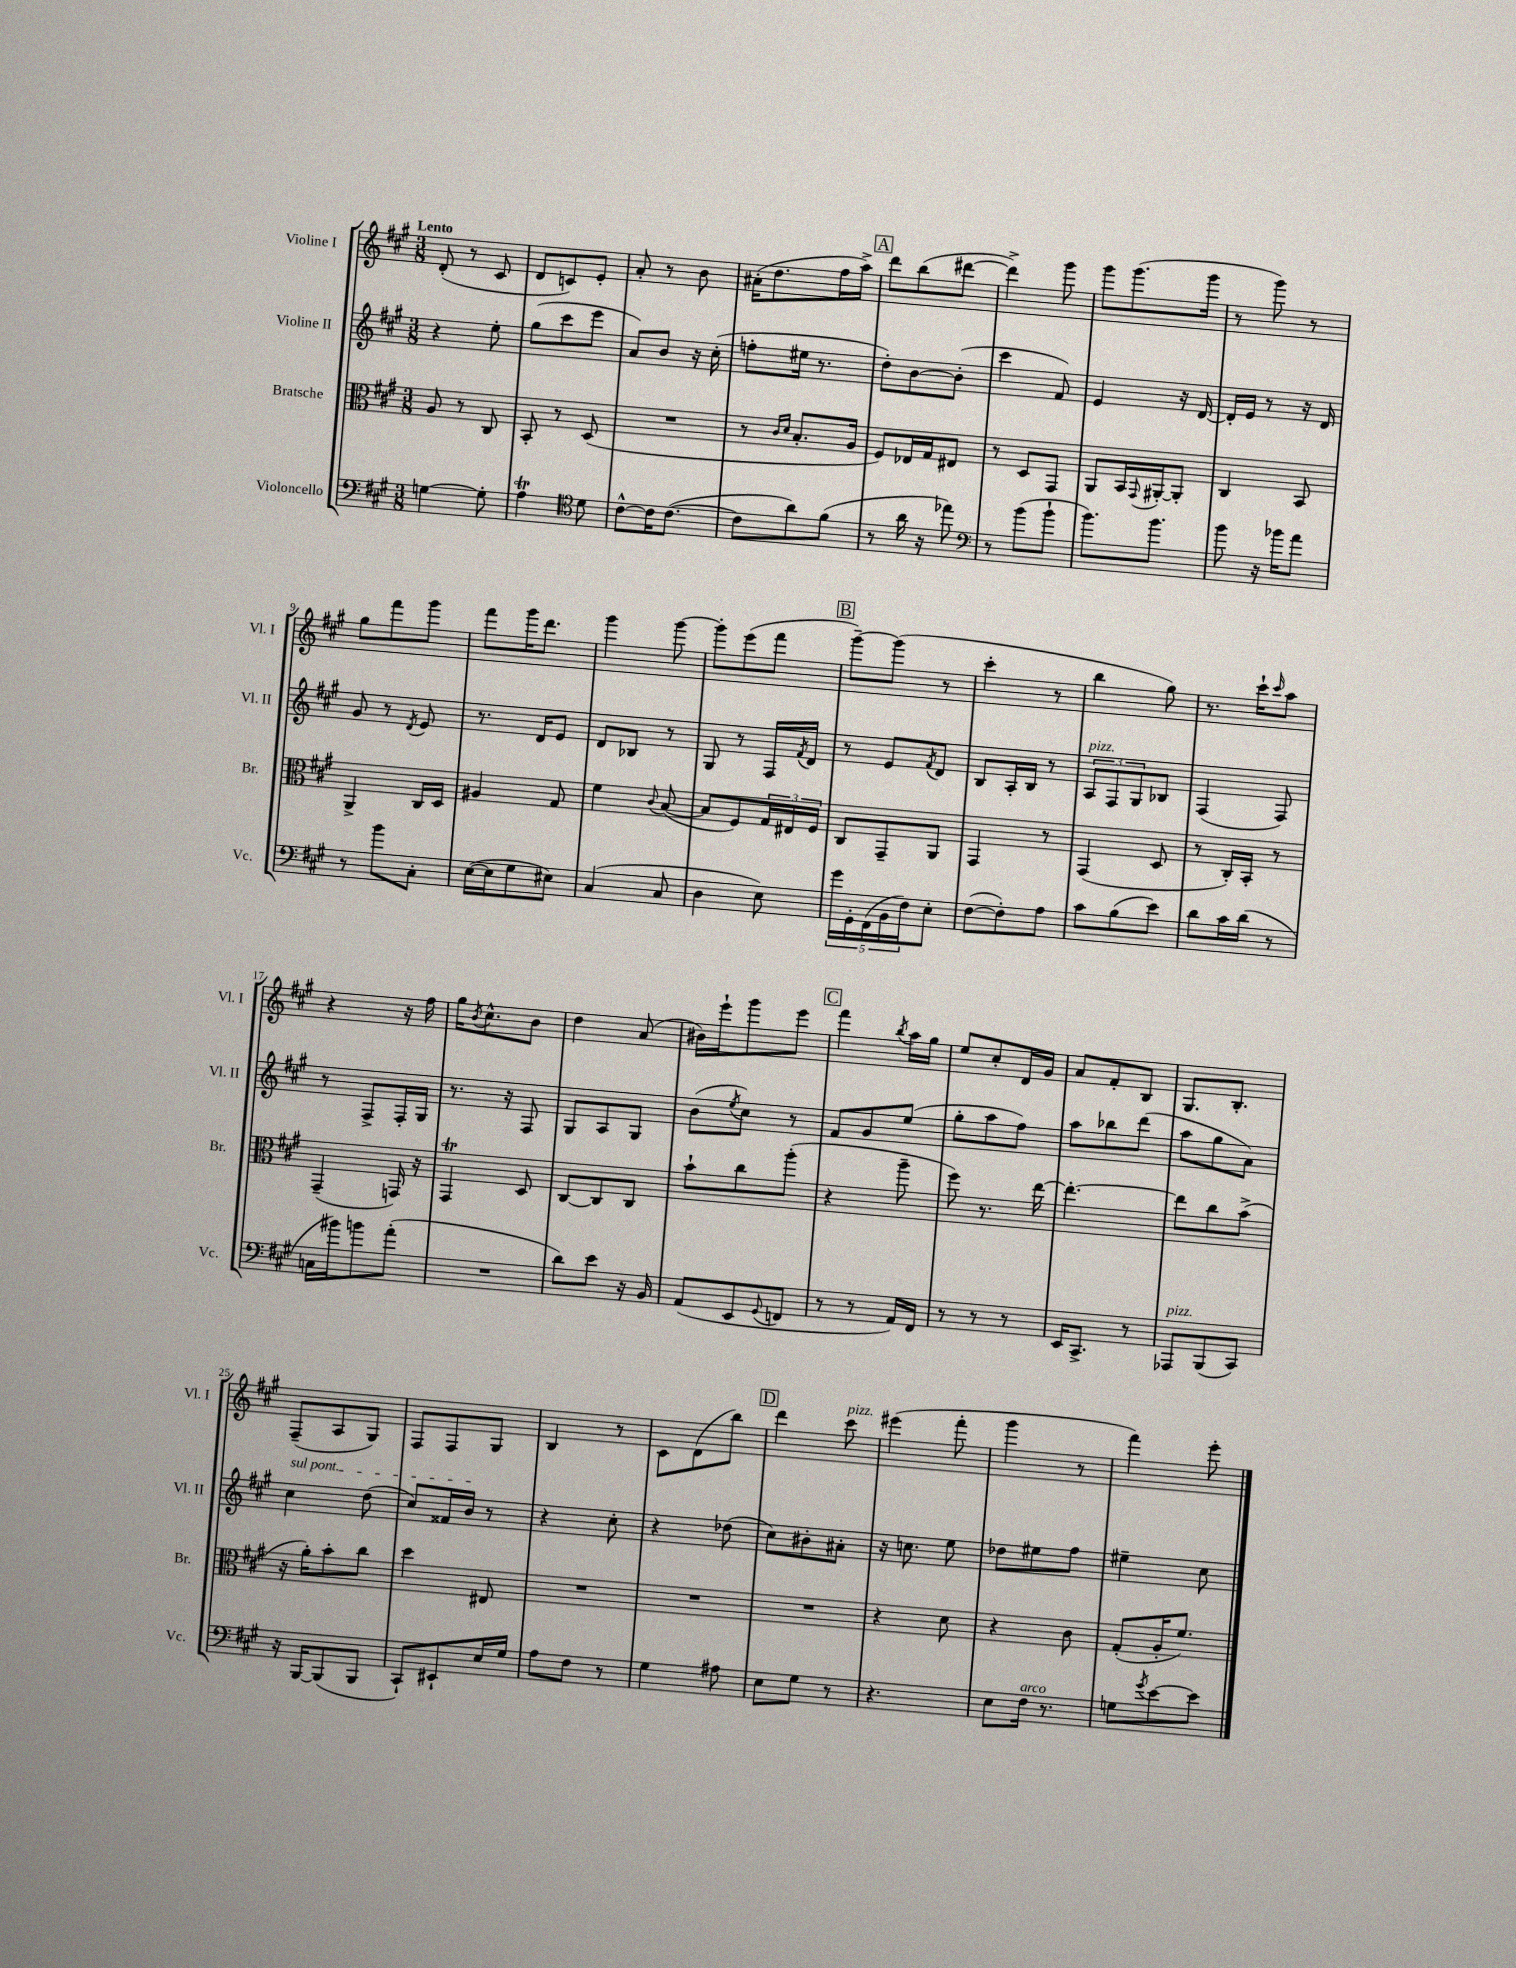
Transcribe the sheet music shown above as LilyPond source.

<<
\new StaffGroup <<
\new Staff = "s0" \with { instrumentName = "Violine I" shortInstrumentName = "Vl. I" } {
    \clef treble \key a \major \numericTimeSignature \time 3/8 \tempo "Lento"
    d'8-.( r8 cis'8 |
    d'8 c'8) e'8-. |
    a'8-. r8 b'8 |
    ais'16-.( d''8. fis''16 a''16->) |
    \mark \markup { \box "A" } d'''8 b''8( dis'''8~ |
    dis'''4->) gis'''8 |
    gis'''8 gis'''8.( gis'''16 |
    r8 gis'''8) r8 |
    gis''8 fis'''8 gis'''8 |
    fis'''8 gis'''16 d'''8. |
    gis'''4 gis'''8~ |
    gis'''8-. e'''8( fis'''8 |
    \mark \markup { \box "B" } gis'''8~--) gis'''8( r8 |
    cis'''4-. r8 |
    b''4 gis''8) |
    r8. cis'''16-! \grace { cis'''16 } a''8 |
    r4 r16 fis''16 |
    gis''16 \acciaccatura { b'8 } cis''8.-^ b'8 |
    d''4 a'8( |
    bis'16) e'''16-! gis'''8 e'''8 |
    \mark \markup { \box "C" } fis'''4 \acciaccatura { b''8 } a''16 gis''16 |
    e''8 cis''8-. d'16 gis'16 |
    a'8 fis'8-. b8 |
    gis8. b8.-. |
    fis8--( a8 gis8) |
    fis8 fis8 gis8 |
    b4 r8 |
    cis'8 d'8( b''8) |
    \mark \markup { \box "D" } d'''4 cis'''8^\markup { \italic "pizz." } |
    eis'''4( fis'''8-. |
    gis'''4 r8 |
    fis'''4) e'''8-. \bar "|." |
}
\new Staff = "s1" \with { instrumentName = "Violine II" shortInstrumentName = "Vl. II" } {
    \clef treble \key a \major \numericTimeSignature \time 3/8
    r4 e''8-. |
    gis''8( cis'''8 e'''8 |
    a'8) b'8 r16 cis''16-.( |
    f''8-. eis''16 r8. |
    \mark \markup { \box "A" } d''8-.) b'8~ b'8-.( |
    cis'''4 fis'8) |
    e'4 r16 d'16~ |
    d'16-. e'16 r8 r16 d'16 |
    gis'8 r8 \acciaccatura { d'8 } e'8 |
    r8. d'16 e'8 |
    d'8 bes8 r8 |
    gis8 r8 fis16 \acciaccatura { fis'8 } d'16 |
    \mark \markup { \box "B" } r8 e'8 \acciaccatura { fis'8 } d'8 |
    b8 a16-. b16 r8 |
    \tuplet 3/2 { a8^\markup { \italic "pizz." } fis8 gis8 } bes8 |
    fis4( fis8) |
    r8 fis8-> fis16-. gis16 |
    r8. r16 fis8 |
    gis8 a8 gis8 |
    b'8( \acciaccatura { e''8 } cis''8) r8 |
    \mark \markup { \box "C" } fis'8 gis'8 e''8( |
    gis''8-. a''8 fis''8) |
    a''8 bes''8 d'''8( |
    a''8 gis''8 a'8) |
    \once \override TextSpanner.bound-details.left.text = \markup { \italic "sul pont." } cis''4\startTextSpan d''8( |
    cis''8) fisis'16 b'16\stopTextSpan r8 |
    r4 cis''8-. |
    r4 des''8( |
    \mark \markup { \box "D" } cis''8) bis'8-. ais'8-. |
    r16 c''8. e''8 |
    des''8 eis''8 fis''8 |
    eis''4-- cis''8 \bar "|." |
}
\new Staff = "s2" \with { instrumentName = "Bratsche" shortInstrumentName = "Br." } {
    \clef alto \key a \major \numericTimeSignature \time 3/8
    a8 r8 cis8 |
    b,8-. r8 d8( |
    R4. |
    r8 \grace { cis'16 d'16 } b8.-. a16 |
    \mark \markup { \box "A" } fis8) ees16 gis16 eis8 |
    r8 d8 gis,8 |
    a,8 b,16 \appoggiatura { gis,8 } ais,16~-. ais,8-. |
    cis4 b,8 |
    a,4-> cis16 d16 |
    ais4 gis8 |
    fis'4 \appoggiatura { cis'8 } b8~( |
    b8 fis8) \tuplet 3/2 { gis16 eis16 fis16 } |
    \mark \markup { \box "B" } cis8 gis,8-- a,8 |
    gis,4 r8 |
    gis,4( d8 |
    r8 cis16-.) b,16-. r8 |
    gis,4--( g,16) r16 |
    gis,4\trill d8 |
    cis8~ cis8 cis8 |
    b'8-! cis''8 a''8-.( |
    \mark \markup { \box "C" } r4 a''8-- |
    fis''8) r8. e''16~ |
    e''4.~-. |
    e''8 cis''8 b'8->( |
    r16 a'16-.) b'8-. cis''8 |
    d''4 eis8 |
    R4. |
    R4. |
    \mark \markup { \box "D" } R4. |
    r4 d'8 |
    r4 cis'8 |
    gis8-.( a16-. fis'8.) \bar "|." |
}
\new Staff = "s3" \with { instrumentName = "Violoncello" shortInstrumentName = "Vc." } {
    \clef bass \key a \major \numericTimeSignature \time 3/8
    g4~ g8-. |
    a4\trill \clef tenor d'8 |
    cis'8~-^ cis'16 cis'8.~( |
    cis'8 a'8) fis'8( |
    \mark \markup { \box "A" } r8 a'16 r16 ees''8) |
    \clef bass r8 b'8( b'8-! |
    b'8.) b'8. |
    b'8 r16 bes'16 a'8 |
    r8 b'8 cis8-. |
    e16~( e16 gis8 eis8) |
    cis4( cis8 |
    d4 e8) |
    \mark \markup { \box "B" } \tuplet 5/4 { gis'16 gis,16-. fis,16( b,16 fis16) } e8-. |
    fis8~( fis8-.) a8 |
    cis'8 b8( e'8) |
    d'8 cis'16 d'16( r8 |
    c16 bis'16) b'8 a'8-.( |
    R4. |
    d'8) e'8 r16 b,16 |
    a,8( e,8 \appoggiatura { gis,8 } f,8 |
    \mark \markup { \box "C" } r8 r8 a,16) fis,16 |
    r8 r8 r8 |
    e,16 cis,8.-> r8 |
    aes,,8^\markup { \italic "pizz." } b,,8( cis,8) |
    r16 b,,16~ b,,8( b,,8 |
    cis,8-!) eis,8-! e16 gis16 |
    a8 fis8 r8 |
    gis4 ais8 |
    \mark \markup { \box "D" } e8 gis8 r8 |
    r4. |
    e8 fis16^\markup { \italic "arco" } r8. |
    g8 \acciaccatura { gis'8 } e'8~ e'8 \bar "|." |
}
>>
>>
